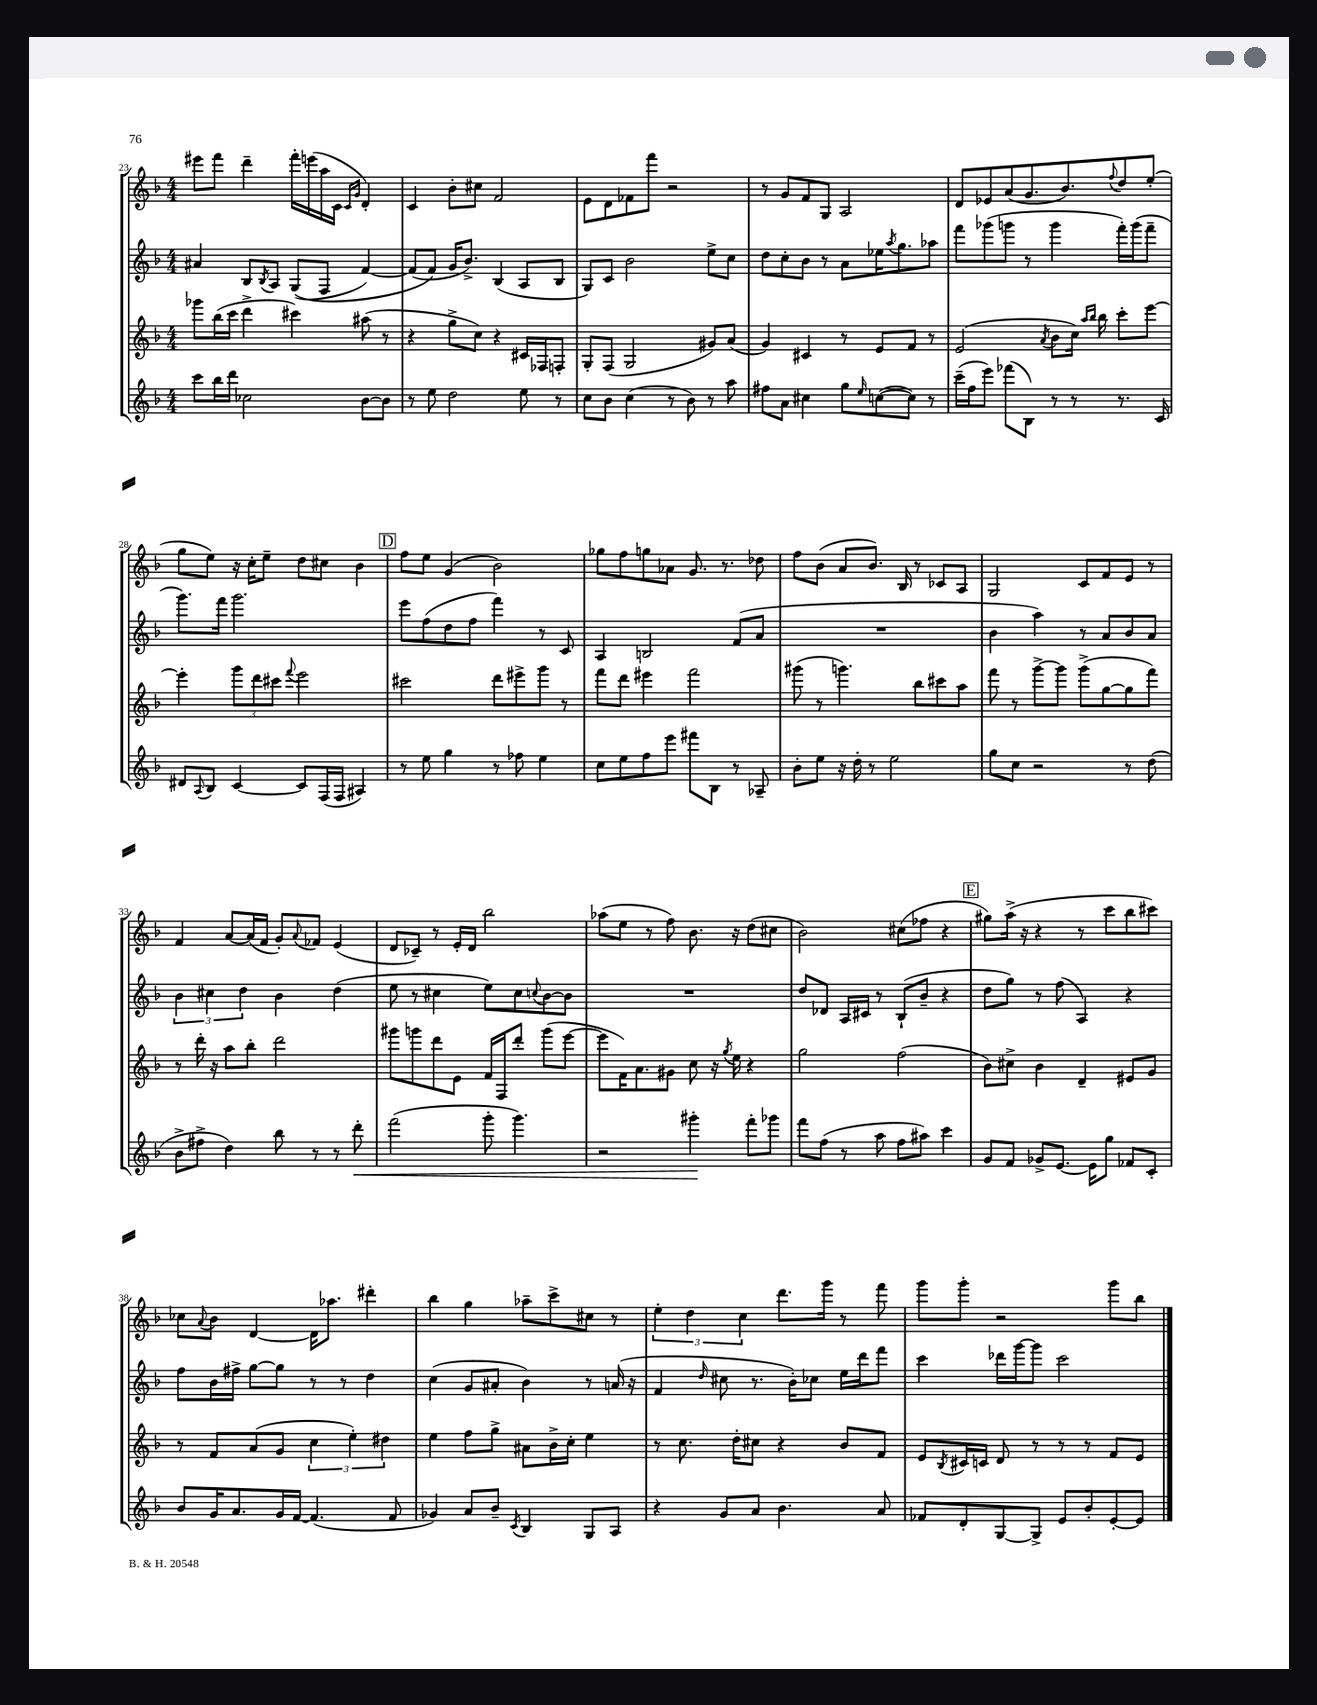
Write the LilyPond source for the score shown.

<<
\new StaffGroup <<
\new Staff = "s0" {
    \clef treble \key f \major \numericTimeSignature \time 4/4
    eis'''8 f'''8 d'''4-- f'''16-. e'''16( a''16 c'16 \grace { c'16 g'16 } d'4-.) |
    c'4 bes'8-. cis''8 f'2 |
    e'8 d'8 fes'8 f'''8 r2 |
    r8 g'8 f'8 g8 a2 |
    d'8 ees'8 a'8( g'8. bes'8.) \appoggiatura { f''8 } d''8 e''8-.( |
    g''8 e''8) r16 c''16-. e''8-- d''8 cis''8 bes'4 |
    \mark \markup { \box "D" } f''8 e''8 g'4( bes'2) |
    ges''8 f''8 g''8 aes'8 g'8. r8. des''8 |
    f''8 bes'8( a'8 bes'8.) bes16 r8 ces'8 a8 |
    g2 c'8 f'8 e'8 r8 |
    f'4 a'8~ a'16( f'16 g'8-.) \appoggiatura { a'8 } fes'8 e'4( |
    d'8 ces'8--) r8 e'16-. d'16 bes''2 |
    aes''8( e''8 r8 f''8) bes'8. r16 d''8( cis''8 |
    bes'2) cis''8( fes''8 r4 |
    \mark \markup { \box "E" } gis''8) a''16->( r16 r4 r8 c'''8 bes''8 cis'''8) |
    ces''8 \appoggiatura { a'8 } bes'8 d'4~ d'16 aes''8. dis'''4-. |
    bes''4 g''4 aes''8-- c'''8-> cis''8 r8 |
    \tuplet 3/2 { e''4-. d''4 c''4 } d'''8. g'''16 r8 f'''8 |
    g'''8 g'''8-. r2 g'''8 bes''8 \bar "|." |
}
\new Staff = "s1" {
    \clef treble \key f \major \numericTimeSignature \time 4/4
    ais'4 bes8 \acciaccatura { bes8 } a8 g8(\( f8 f'4~) |
    f'8( f'8\) g'16 bes'8.->) bes4( a8 bes8 |
    g8) c'8 bes'2 e''8-> c''8 |
    d''8 c''8-. bes'8 r8 a'8 ees''16 \acciaccatura { a''8 } g''8. aes''8 |
    f'''8 ges'''8( g'''8 r8 g'''4 f'''16-.) g'''16( f'''8-- |
    g'''8.) f'''16 g'''2. |
    \mark \markup { \box "D" } e'''8 f''8( d''8 f''8 f'''4) r8 c'8 |
    a4 b2 f'8( a'8 |
    R1 |
    bes'4 a''4) r8 a'8 bes'8 a'8 |
    \tuplet 3/2 { bes'4 cis''4 d''4 } bes'4 d''4( |
    e''8 r8 cis''4 e''8) cis''8 \appoggiatura { c''8 } bes'8~ bes'8 |
    R1 |
    d''8 des'8 a16 cis'16 r8 bes8-!( bes'8-- r4 |
    \mark \markup { \box "E" } d''8 g''8) r8 f''8( a4) r4 |
    f''8 bes'16 fis''16-> g''8~ g''8 r8 r8 d''4 |
    c''4( g'8 ais'8-. bes'4) r8 a'16( r16 |
    f'4 \grace { d''16 } cis''8 r8. bes'16-.) ces''8 e''16 d'''16 f'''8 |
    c'''4 des'''16 g'''16~ g'''8 c'''2 \bar "|." |
}
\new Staff = "s2" {
    \clef treble \key f \major \numericTimeSignature \time 4/4
    ges'''8 bes''16( c'''16 d'''4-> cis'''4) ais''8( r8 |
    r4 g''8-> c''8) r4 cis'16 fes16 f8-. |
    g8-. f8( g2 gis'8) a'8( |
    g'4) cis'4 r8 e'8 f'8 r8 |
    e'2( \acciaccatura { a'8 } bes'8 c''16) \grace { a''16 bes''16 } bes''16 c'''8-. e'''8~ |
    e'''4-. \tuplet 3/2 { g'''8 d'''8 cis'''8 } \appoggiatura { f'''8 } e'''2 |
    \mark \markup { \box "D" } cis'''2 d'''8 eis'''8-> g'''8 r8 |
    f'''8 d'''8 eis'''4 f'''2 |
    gis'''8( r8 g'''4.) bes''8 cis'''8 a''8 |
    f'''8 r8 g'''8~-> g'''8 g'''8->( g''8~ g''8 f'''8) |
    r8 d'''16-. r16 a''8 bes''8-. d'''2 |
    gis'''8 g'''8 d'''8 e'8 f'16 f16 d'''8-. g'''8( e'''8~ |
    e'''8 f'16) a'8. gis'8 c''8 r16 \acciaccatura { g''8 } e''16 r4 |
    g''2 f''2( |
    \mark \markup { \box "E" } bes'8) cis''8-> bes'4 d'4-- eis'8 g'8 |
    r8 f'8 a'8( g'8 \tuplet 3/2 { c''4 e''4-.) dis''4 } |
    e''4 f''8 g''8-> ais'8 bes'16-> c''16-. e''4 |
    r8 c''8. d''16-. cis''8 r4 bes'8 f'8 |
    e'8 \acciaccatura { bes8 } cis'16 c'16 d'8 r8 r8 r8 f'8 e'8 \bar "|." |
}
\new Staff = "s3" {
    \clef treble \key f \major \numericTimeSignature \time 4/4
    c'''8 bes''16 d'''16 ces''2 bes'8~ bes'8 |
    r8 e''8 d''2 e''8 r8 |
    c''8 bes'8 c''4( r8 bes'8) r8 a''8 |
    fis''8 a'8 cis''4 g''8 \grace { e''16 } c''8~( c''8) r8 |
    c'''16--( f''16 e'''8) fes'''8( bes8) r8 r8 r8. c'16 |
    dis'8 \appoggiatura { a8 } bes8 c'4~ c'8 f16( f16 ais4) |
    \mark \markup { \box "D" } r8 e''8 g''4 r8 fes''8 e''4 |
    c''8 e''8 f''8 e'''8 fis'''8 bes8 r8 aes8-- |
    bes'8-. e''8 r16 d''16-. r8 e''2 |
    g''8 c''8 r2 r8 d''8( |
    bes'8-> fis''8-> d''4) bes''8 r8 r8 d'''8-.\< |
    f'''2( g'''8-. g'''4.) |
    r2 gis'''4-.\! f'''8-. ges'''8 |
    f'''8 f''8( r8 a''8 f''8 ais''8) c'''4 |
    \mark \markup { \box "E" } g'8 f'8 ges'8-> e'8.~ e'16 g''8 fes'8 c'8-. |
    bes'8 g'16 a'8. g'16 f'16~ f'4.( f'8 |
    ges'4) a'8 bes'8-- \acciaccatura { c'8 } bes4 g8 a8 |
    r4 g'8 a'8 bes'4. a'8 |
    fes'8 d'8-. g8~ g8-> e'8 bes'8-. e'8~-. e'8 \bar "|." |
}
>>
>>
